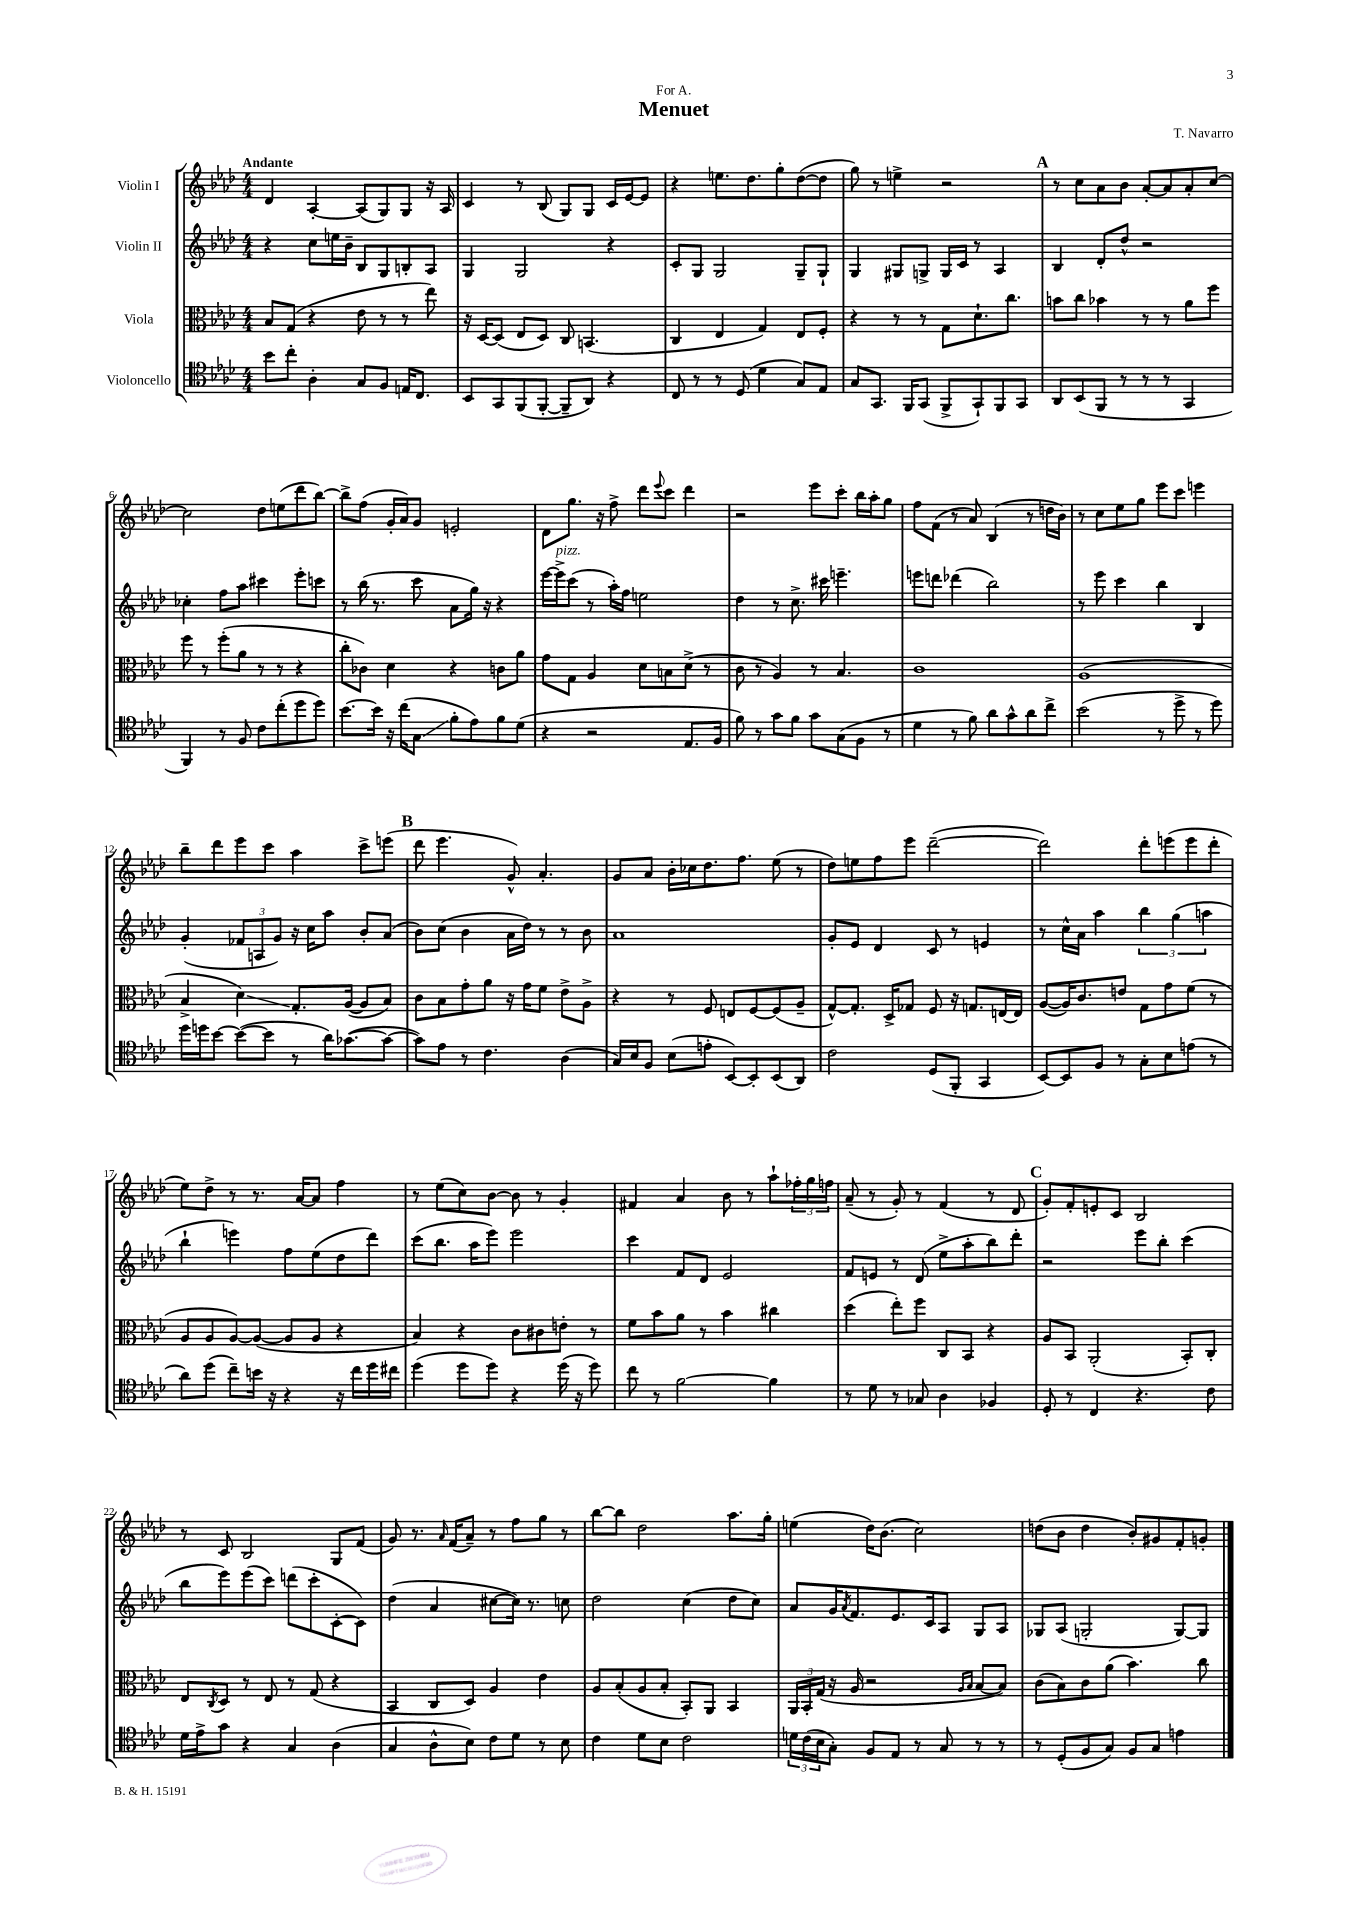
\header { title = "Menuet" composer = "T. Navarro" dedication = "For A." }
<<
\new StaffGroup <<
\new Staff = "s0" \with { instrumentName = "Violin I" } {
    \clef treble \key aes \major \numericTimeSignature \time 4/4 \tempo "Andante"
    des'4 aes4~-. aes8( g8) g8 r16 aes16 |
    c'4 r8 bes8( g8) g8 c'16 ees'16~ ees'8 |
    r4 e''8. des''8. g''8-. des''8~( des''8 |
    g''8) r8 e''4-> r2 |
    \mark \markup { \bold "A" } r8 c''8 aes'8 bes'8 aes'8~-. aes'8 aes'8-. c''8~ |
    c''2 des''8 e''8( des'''8 bes''8~) |
    bes''8-> f''8( g'16-. aes'16) g'8 e'2-. |
    des'8 g''8. r16 f''8-> des'''8 \appoggiatura { ees'''8 } c'''8 des'''4 |
    r2 ees'''8 c'''8-. bes''16 aes''16-. g''8 |
    f''8 f'8( r8 aes'8) bes4( r8 d''16 bes'16) |
    r8 c''8 ees''8 g''8 ees'''8 c'''8 e'''4 |
    bes''8-- des'''8 ees'''8 c'''8 aes''4 c'''8-> e'''8( |
    \mark \markup { \bold "B" } des'''8 ees'''4. g'8-^) aes'4.-. |
    g'8 aes'8 bes'16-. ces''16 des''8. f''8. ees''8( r8 |
    des''8) e''8 f''8 ees'''8 des'''2~--( |
    des'''2) des'''8-. e'''8( e'''8 des'''8-. |
    ees''8) des''8-> r8 r8. aes'16~ aes'8 f''4 |
    r8 ees''8( c''8) bes'8~ bes'8 r8 g'4-. |
    fis'4 aes'4 bes'8 r8 aes''8-! \tuplet 3/2 { fes''16-. g''16 f''16 } |
    aes'8--( r8 g'8-.) r8 f'4( r8 des'8 |
    \mark \markup { \bold "C" } g'8-.) f'8-. e'8-. c'8 bes2 |
    r8 c'8 bes2 g8 f'8( |
    g'8) r8. \grace { aes'16 } f'16( aes'8--) r8 f''8 g''8 r8 |
    bes''8~ bes''8 des''2 aes''8. g''16-. |
    e''4( des''16) bes'8.( c''2) |
    d''8( bes'8 d''4 bes'8-.) gis'8 f'8-. g'8-. \bar "|." |
}
\new Staff = "s1" \with { instrumentName = "Violin II" } {
    \clef treble \key aes \major \numericTimeSignature \time 4/4
    r4 c''8 e''16 bes'16-- bes8 g8 b8-. aes8 |
    g4 g2 r4 |
    c'8-. g8 g2 g8-- g8-! |
    g4 gis8 g8-> g16 c'16 r8 aes4 |
    \mark \markup { \bold "A" } bes4 des'8-. des''8-^ r2 |
    ces''4-. f''8 aes''8 cis'''4 ees'''8-. c'''8 |
    r8 bes''16( r8. c'''8 aes'8 g''16) r16 r4 |
    ees'''16~ ees'''16->^\markup { \italic "pizz." } c'''8( r8 aes''16-.) f''16 e''2 |
    des''4 r8 c''8.-> cis'''16 e'''4.-- |
    e'''8 d'''8 des'''4( bes''2) |
    r8 ees'''8 c'''4 bes''4 bes4 |
    g'4-.( \tuplet 3/2 { fes'8 a8 g'8) } r16 c''16 aes''8 bes'8-. aes'8( |
    \mark \markup { \bold "B" } bes'8) c''8( bes'4 aes'16 des''16) r8 r8 bes'8 |
    aes'1 |
    g'8-. ees'8 des'4 c'8 r8 e'4 |
    r8 c''16-^ aes'16 aes''4 \tuplet 3/2 { bes''4 g''4( a''4 } |
    bes''4-! e'''4) f''8 ees''8( des''8 des'''8) |
    c'''8( bes''8. aes''16 ees'''8) ees'''2 |
    c'''4 f'8 des'8 ees'2 |
    f'8 e'8 r8 des'8( ees''8-> aes''8-. bes''8) des'''8-. |
    \mark \markup { \bold "C" } r2 ees'''8 bes''8-. c'''4( |
    bes''8 ees'''8) ees'''8( c'''8) d'''8( c'''8-. c'8~-. c'8) |
    des''4( aes'4 cis''8~ cis''16) r8. c''8 |
    des''2 c''4( des''8 c''8) |
    aes'8 g'16 \acciaccatura { aes'8 } f'8. ees'8. c'16 aes8 g8 aes8 |
    ges8 aes8( g2-. g8~) g8 \bar "|." |
}
\new Staff = "s2" \with { instrumentName = "Viola" } {
    \clef alto \key aes \major \numericTimeSignature \time 4/4
    bes8 g8( r4 ees'8 r8 r8 ees''8) |
    r16 des16~ des8( ees8 des8) c8 b,4.( |
    c4 ees4 g4) ees8 f8-. |
    r4 r8 r8 g8 des'8.-! c''8. |
    \mark \markup { \bold "A" } b'8 c''8 bes'4 r8 r8 aes'8 f''8 |
    f''8 r8 f''8-.( aes'8 r8 r8 r4 |
    c''8-. ces'8) des'4 r4 c'8 aes'8 |
    g'8 g8 aes4 des'8 b8 des'8->( r8 |
    c'8 r8 aes4) r8 bes4. |
    c'1 |
    aes1( |
    bes4-> des'4\glissando) g8.-. aes16~( aes8 bes8) |
    \mark \markup { \bold "B" } c'8 bes8 g'8-. aes'8 r16 g'16 f'8 ees'8-> aes8-> |
    r4 r8 f8 e8 f8~ f8( aes8-- |
    g8~-^) g8.-. des16-> ges8 f8 r16 g8. e16~ e16 |
    aes8~( aes16) c'8. e'8 g8 g'8 f'8( r8 |
    aes8 aes8 aes8~) aes8~( aes8 aes8 r4 |
    bes4) r4 c'8 cis'8 e'8-. r8 |
    f'8 bes'8 aes'8 r8 bes'4 cis''4 |
    des''4( ees''8-.) f''8 c8 bes,8 r4 |
    \mark \markup { \bold "C" } aes8 bes,8 aes,2-.( bes,8-.) c8-. |
    ees8 \acciaccatura { c8 } des8 r8 ees8 r8 g8( r4 |
    bes,4 c8 des8) aes4 ees'4 |
    aes8 bes8-.( aes8 bes8-. bes,8-.) aes,8 bes,4 |
    \tuplet 3/2 { aes,16 bes,16-. g16( } r16 aes16 r2 \grace { aes16 bes16 } bes8~ bes8) |
    c'8( bes8) c'8 aes'8( bes'4.) c''8 \bar "|." |
}
\new Staff = "s3" \with { instrumentName = "Violoncello" } {
    \clef tenor \key aes \major \numericTimeSignature \time 4/4
    bes'8 c''8-. aes4-. g8 f8 e16 c8. |
    bes,8 g,8 f,8( f,8~-. f,8-- aes,8) r4 |
    c8 r8 r8 des8( des'4 g8) ees8 |
    g8 g,8. f,16 g,8( f,8-> g,8-!) f,8 g,8 |
    \mark \markup { \bold "A" } aes,8 bes,8( f,8 r8 r8 r8 g,4 |
    f,4) r8 f8 c'8 c''8-.( des''8 des''8) |
    bes'8.~ bes'16 r16 c''16( g8\glissando f'8-. ees'8) f'8 des'8( |
    r4 r2 ees8. f16 |
    f'8) r8 g'8 f'8 g'8 g8( f8 r8 |
    des'4 r8 f'8) aes'8 g'8-^ aes'8 c''8-> |
    bes'2( r8 des''8-> r8 des''8) |
    des''16 d''16 bes'8~ bes'8~( bes'8 r8 aes'16) ges'8.~( ges'8~ |
    \mark \markup { \bold "B" } ges'8) ees'8 r8 c'4. aes4( |
    g16) bes16 f8 bes8( e'8-. bes,8~) bes,8-. bes,8( aes,8) |
    c'2 des8( f,8-. g,4 |
    bes,8~) bes,8 f8 r8 g8-. bes8 e'8( r8 |
    aes'8) des''8( c''8--) b'16 r16 r4 r16 c''16 des''16 cis''16 |
    des''4( des''8 des''8) r4 des''16( r16 des''8) |
    c''8 r8 f'2~ f'4 |
    r8 des'8 r8 ges8 aes4 fes4 |
    \mark \markup { \bold "C" } des8-. r8 c4 r4. c'8 |
    des'16 ees'16-> g'8 r4 g4 aes4( |
    g4 aes8-^ bes8) c'8 des'8 r8 bes8 |
    c'4 des'8 bes8 c'2 |
    \tuplet 3/2 { d'16 c'16( bes16 } g8-.) f8 ees8 r8 g8 r8 r8 |
    r8 des8-.( f8 g8) f8 g8 e'4 \bar "|." |
}
>>
>>
